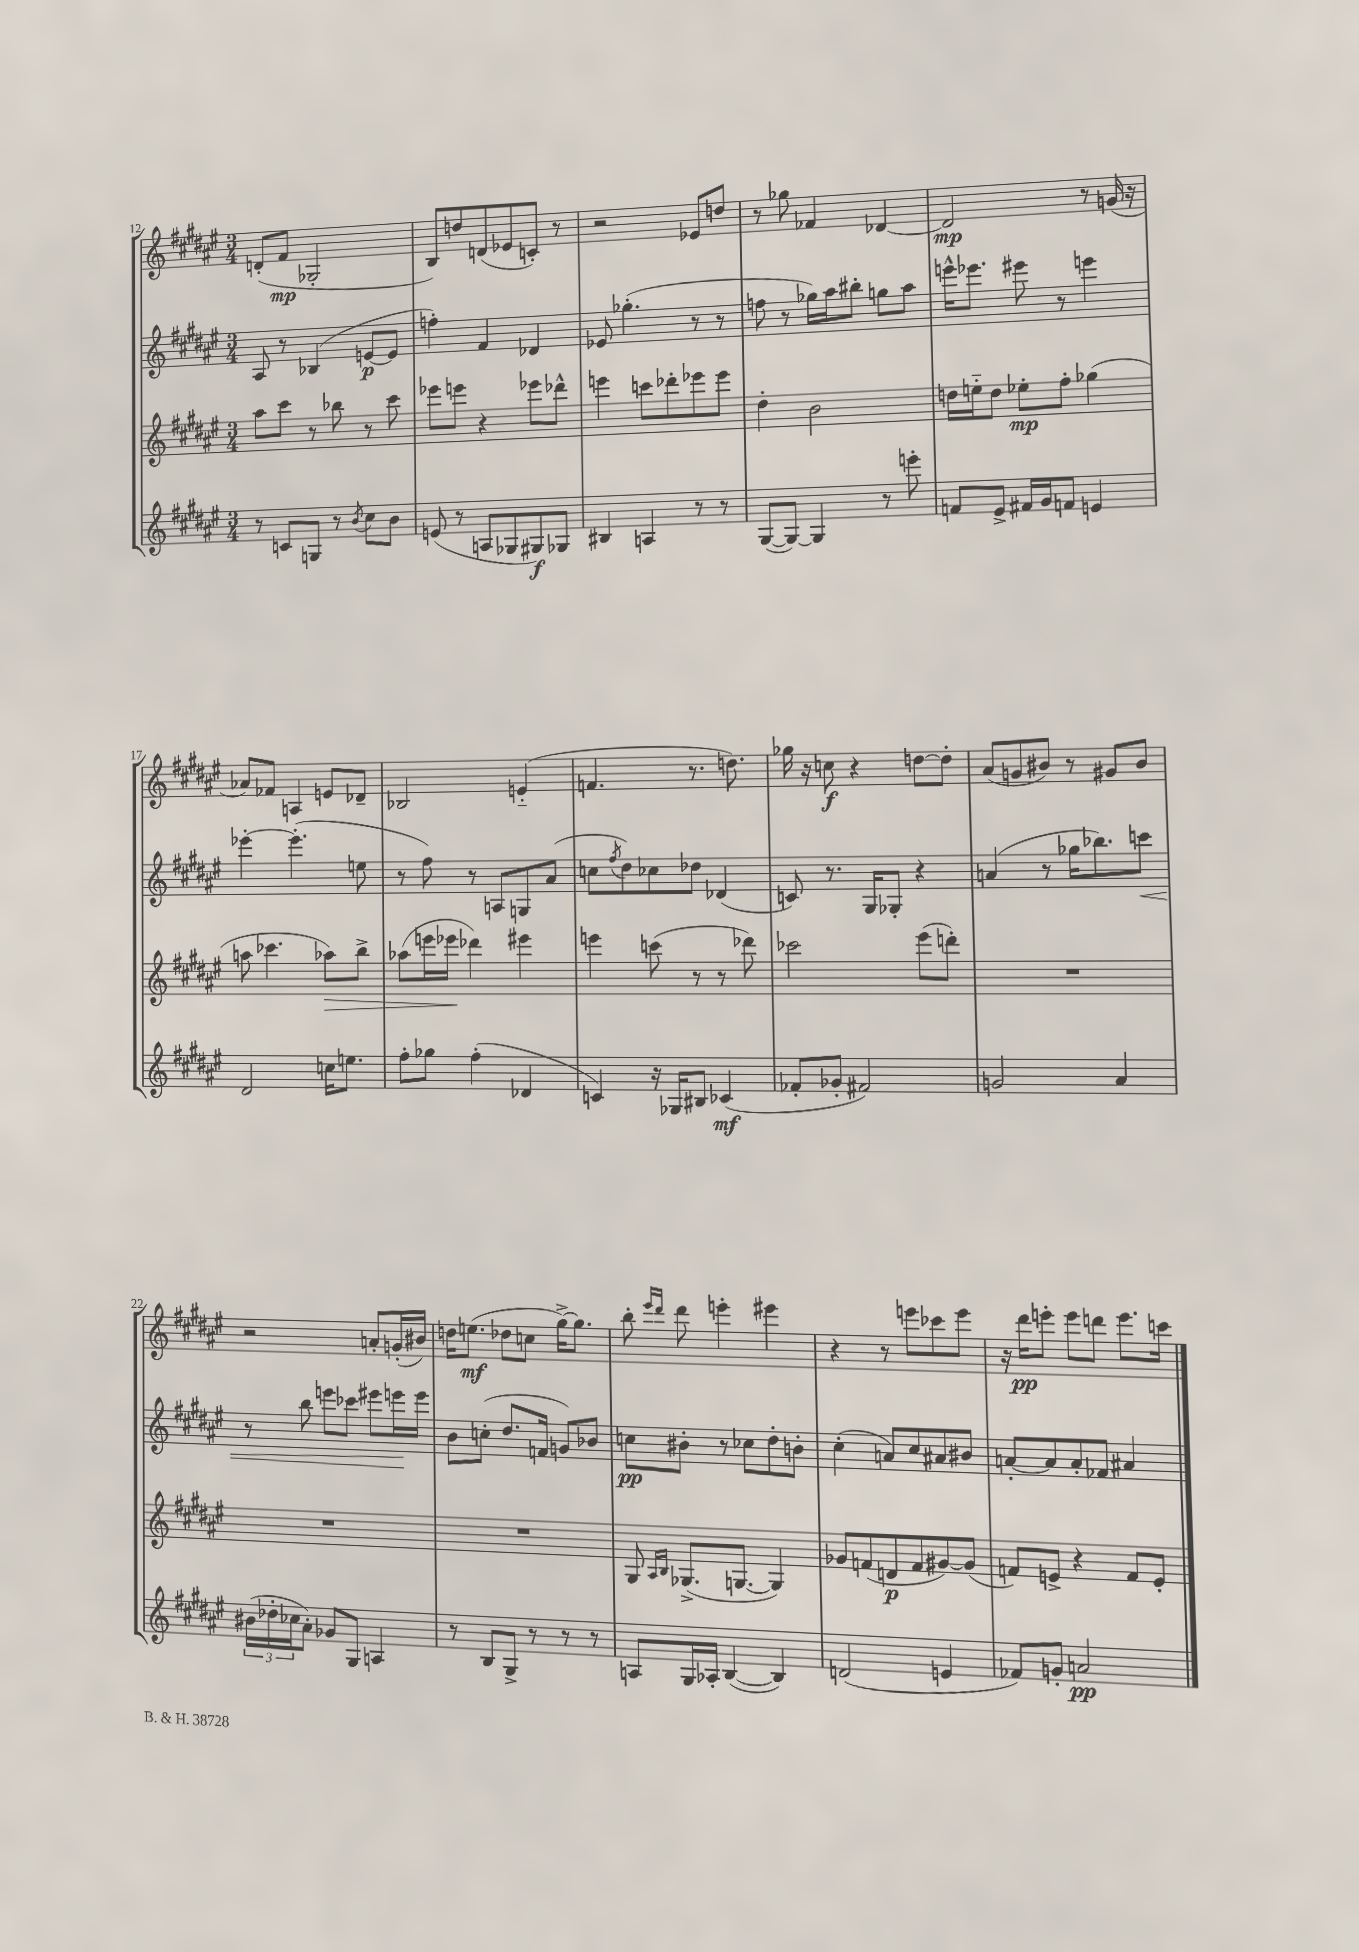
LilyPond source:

<<
\new StaffGroup <<
\new Staff = "s0" {
    \clef treble \key fis \major \numericTimeSignature \time 3/4
    d'8-.( fis'8\mp ges2-. |
    b8) d''8 d'8( ees'8 c'8-.) r8 |
    r2 ees'8 d''8 |
    r8 ges''8 fes'4 des'4~ |
    des'2\mp r8 g'16( r16 |
    aes'8) fes'8 a4 e'8 des'8-- |
    bes2 e'4-_( |
    f'4. r8. d''8.) |
    ges''16 r16 c''8\f r4 d''8~ d''8-. |
    ais'8( g'8 bis'8) r8 gis'8 bis'8 |
    r2 a'8-. g'16-.( bis'16) |
    d''16 e''8.\mf( des''8 c''8 gis''16~->) gis''8. |
    b''8-. \grace { eis'''16 dis'''16 } dis'''8 e'''4-. eis'''4 |
    r4 r8 e'''8 ces'''8 e'''8 |
    r16 dis'''16\pp e'''8-. e'''8 d'''8 e'''8. c'''16 \bar "|." |
}
\new Staff = "s1" {
    \clef treble \key fis \major \numericTimeSignature \time 3/4
    ais8 r8 bes4( e'8~\p e'8 |
    f''4-.) fis'4 des'4 |
    ees'8 ges''4.-.( r8 r8 |
    f''8 r8 ges''16) ais''16 bis''8-. g''8 ais''8 |
    e'''16-^ ees'''8. eis'''8 r8 e'''4 |
    ees'''4~-. ees'''4.-.( e''8 |
    r8 fis''8) r8 a8 g8 ais'8( |
    c''8 \acciaccatura { fis''8 } dis''8) ces''8 des''8 des'4( |
    c'8) r8. gis16 ges8-. r4 |
    a'4( r8 ges''16 bes''8.) c'''8\< |
    r8 b''8 e'''8 ces'''8 eis'''8 e'''16\! e'''16 |
    b'8 c''8-.( dis''8. f'16 g'8) bes'8 |
    c''8\pp bis'8-. r8 ces''8 dis''8-. b'8-. |
    cis''4-.( a'8) cis''8 ais'8 bis'8 |
    a'8~-. a'8 a'8-. fes'8 ais'4 \bar "|." |
}
\new Staff = "s2" {
    \clef treble \key fis \major \numericTimeSignature \time 3/4
    ais''8 cis'''8 r8 bes''8 r8 cis'''8 |
    ees'''8 e'''8 r4 ees'''8 des'''8-^ |
    e'''4 c'''8 des'''8-. ees'''8 ees'''8 |
    dis''4-. b'2 |
    d''16 e''16-_ d''8 ees''8-.\mp fis''8-. ges''4( |
    a''8 ces'''4. aes''8\>) b''8-> |
    aes''8( e'''16 ees'''16\! des'''4) eis'''4 |
    e'''4 c'''8( r8 r8 des'''8) |
    ces'''2 eis'''8( d'''8-.) |
    R2. |
    R2. |
    R2. |
    gis8 \grace { ais16 b16 } ges8.->( g8.~ g4) |
    ges'8 f'8( d'8\p f'8 gis'8~) gis'8( |
    f'8) e'8-> r4 f'8 e'8-. \bar "|." |
}
\new Staff = "s3" {
    \clef treble \key fis \major \numericTimeSignature \time 3/4
    r8 c'8 g8 r8 \acciaccatura { b'8 } cis''8 b'8 |
    e'8( r8 a8 ges8 gis8\f) ges8 |
    bis4 a4 r8 r8 |
    gis8~( gis8~) gis4 r8 e'''8-. |
    f'8 eis'8-> fis'16 gis'16 f'8 e'4 |
    dis'2 c''16 e''8. |
    fis''8-. ges''8 fis''4-.( des'4 |
    c'4) r16 ges16 bis8 ces'4\mf( |
    fes'8-. ges'8-. fis'2) |
    g'2 ais'4 |
    \tuplet 3/2 { bis'16( des''16-. ces''16 } ais'8-.) ges'8 gis8 a4 |
    r8 b8 gis8-> r8 r8 r8 |
    a8 gis16 aes16-. b4~( b4) |
    d'2( e'4 |
    fes'8) g'8-. a'2\pp \bar "|." |
}
>>
>>
\layout { \context { \Score currentBarNumber = #12 } }
